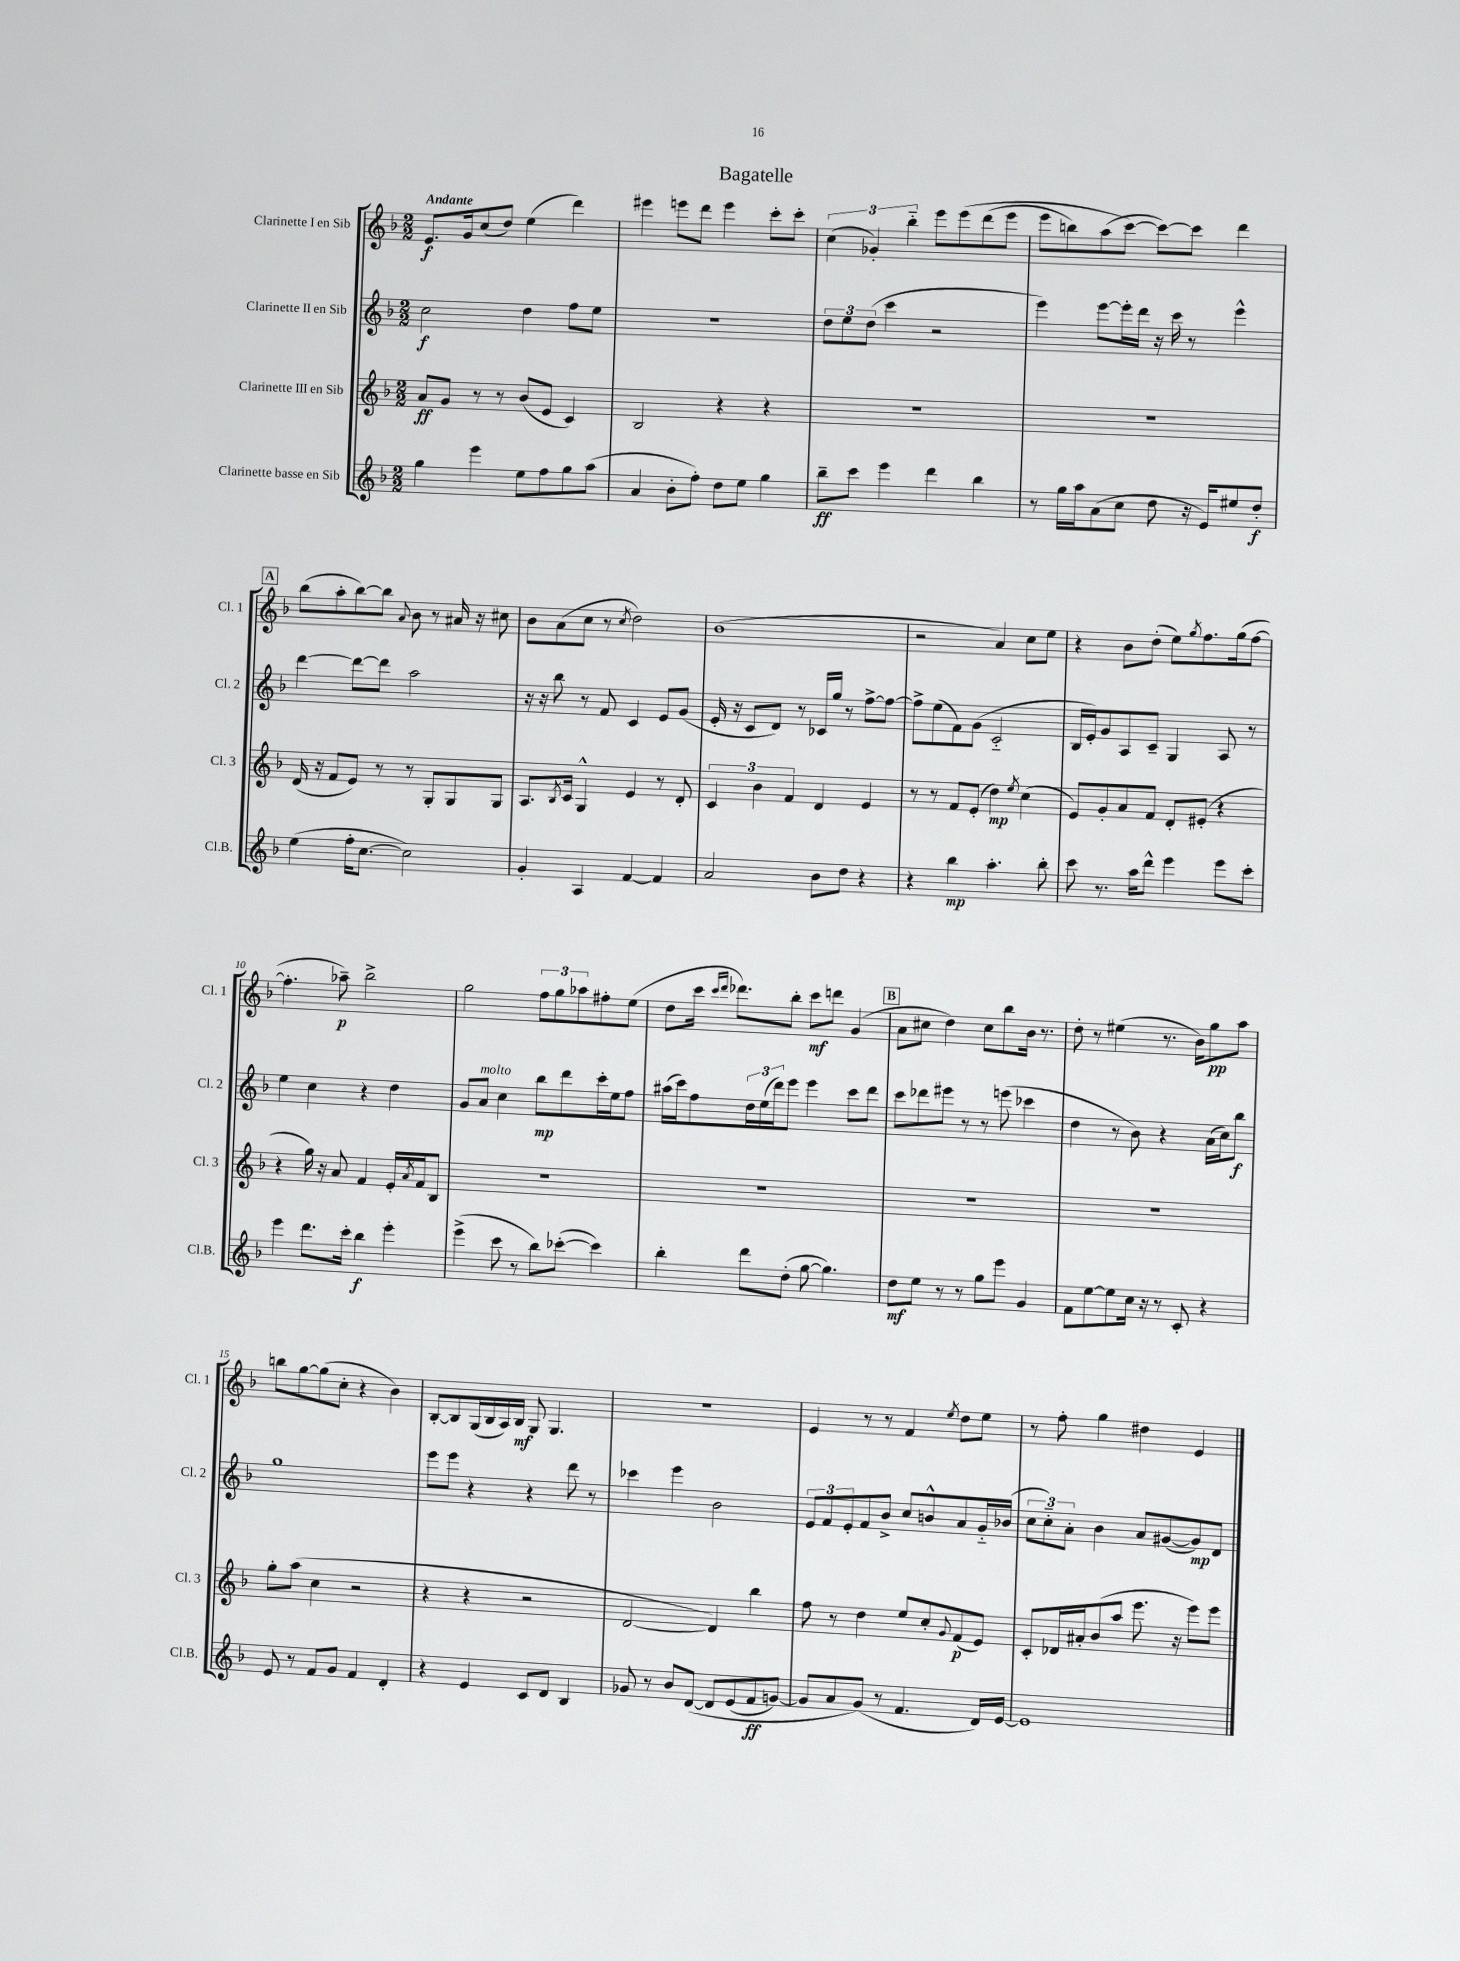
\header { title = "Bagatelle" }
<<
\new StaffGroup <<
\new Staff = "s0" \with { instrumentName = "Clarinette I en Sib" shortInstrumentName = "Cl. 1" } {
    \clef treble \key f \major \numericTimeSignature \time 2/2 \tempo "Andante"
    e'8.\f g'16 c''8( d''8) e''4( d'''4) |
    eis'''4 e'''8 d'''8 e'''4 c'''8-. c'''8-. |
    \tuplet 3/2 { c''4( ges'4-.) bes''4-_ } e'''8 e'''8\( d'''8( e'''8 |
    e'''8 b''8) a''8( c'''8~\) c'''8~) c'''8 d'''4 |
    \mark \markup { \box "A" } bes''8( a''8-. bes''8~) bes''8 \appoggiatura { a'8 } bes'8 r8 ais'16 r16 cis''8 |
    bes'8 a'8( c''8 r8 \acciaccatura { c''8 } d''2) |
    bes'1( |
    r2 a'4) c''8 e''8 |
    r4 bes'8 d''8-.( e''8) \acciaccatura { g''8 } f''8. g''16( f''8~ |
    f''4.-. aes''8--\p) bes''2-> |
    g''2 \tuplet 3/2 { f''8 g''8 aes''8 } fis''8-. e''8( |
    d''8 c'''16 \grace { c'''16 d'''16 } des'''8.) bes''8-. c'''8\mf d'''8 g'4( |
    \mark \markup { \box "B" } a'8 cis''8 d''4) cis''8 bes''8 bes'16 r8. |
    d''8-. r8 eis''4( r8. bes'16) g''8\pp a''8 |
    b''8 g''8~ g''8( c''8-. r4 bes'4) |
    bes8~-. bes8 g16( bes16 a16) bes16\mf g8 g4. |
    r1 |
    e'4 r8 r8 f'4 \acciaccatura { e''8 } d''8 e''8 |
    r8 f''8-. g''4 dis''4 e'4 \bar "|." |
}
\new Staff = "s1" \with { instrumentName = "Clarinette II en Sib" shortInstrumentName = "Cl. 2" } {
    \clef treble \key f \major \numericTimeSignature \time 2/2
    c''2\f d''4 f''8 e''8 |
    r1 |
    \tuplet 3/2 { d''8 e''8 d''8( } c'''4 r2 |
    e'''4) e'''8~ e'''16-. d'''16 r16 c'''16 r8 e'''4-^ |
    \mark \markup { \box "A" } d'''4~ d'''8~ d'''8 a''2 |
    r16 r16 bes''8 r8 f'8 c'4 e'8 g'8( |
    e'16-. r16 c'8 d'8) r8 ces'16 g''16 r8 f''8~-> f''8~ |
    f''8-> e''8( f'8) g'8( c'2-_ |
    bes16 e'16-.) g'8 a8 c'8-- g4 a8 r8 |
    e''4 c''4 r4 d''4 |
    g'8 a'8^\markup { \italic "molto" } c''4 bes''8\mp d'''8 c'''16-. e''16 f''8 |
    ais''16( c'''16) f''8 \tuplet 3/2 { d''16 e''16( d'''16) } e'''8 e'''4 c'''8 d'''8 |
    \mark \markup { \box "B" } c'''8 des'''8 eis'''8 r8 r8 e'''8( ces'''4 |
    d''4 r8 bes'8) r4 a'16( c''16) bes''8\f |
    g''1 |
    e'''8 e'''8 r4 r4 d'''8 r8 |
    ces'''4 e'''4 bes'2 |
    \tuplet 3/2 { e'8 f'8 e'8-. } f'8 bes'8-> c''8 b'8-^ a'8 g'16-_ bes'16( |
    \tuplet 3/2 { c''8 c''8-_) a'8-. } bes'4 a'8 gis'8~( gis'8\mp) d'8 \bar "|." |
}
\new Staff = "s2" \with { instrumentName = "Clarinette III en Sib" shortInstrumentName = "Cl. 3" } {
    \clef treble \key f \major \numericTimeSignature \time 2/2
    a'8\ff g'8 r8 r8 bes'8( e'8 c'4) |
    bes2 r4 r4 |
    R1 |
    R1 |
    \mark \markup { \box "A" } d'16( r16 f'8 e'8) r8 r8 g8-. g8 g8 |
    a8. \acciaccatura { bes8 } c'16 g4-^ e'4 r8 d'8-. |
    \tuplet 3/2 { c'4 bes'4 f'4 } d'4 e'4 |
    r8 r8 f'8 e'8-.( d''4\mp) \acciaccatura { e''8 } c''4( |
    e'8) g'8-. a'8 f'8 d'8-. eis'8-.( r4 |
    r4 g''16) r16 a'8 f'4 e'16-. \acciaccatura { a'8 } f'16 bes8 |
    R1 |
    R1 |
    \mark \markup { \box "B" } R1 |
    R1 |
    g''8-. a''8( c''4 r2 |
    r4 r4 r2 |
    d'2~ d'4) bes''4 |
    f''8 r8 d''4 e''8 c''8-. \appoggiatura { g'8 } f'8\p( e'8) |
    c'8-. des'16 ais'16-. bes'8( a''8 e'''8. r16 e'''8) e'''8 \bar "|." |
}
\new Staff = "s3" \with { instrumentName = "Clarinette basse en Sib" shortInstrumentName = "Cl.B." } {
    \clef treble \key f \major \numericTimeSignature \time 2/2
    g''4 e'''4 e''8 f''8 g''8 a''8( |
    a'4 bes'8-. f''8-.) d''8 e''8 g''4 |
    bes''8--\ff c'''8 e'''4 d'''4 bes''4 |
    r8 g''16 a''16 a'8( c''8 d''8 r16 e'16) eis''8 d''8-.\f |
    \mark \markup { \box "A" } e''4( f''16-. c''8.~ c''2) |
    g'4-. a4 f'4~ f'4 |
    a'2 bes'8 d''8 r4 |
    r4 bes''4\mp a''4.-. bes''8-. |
    c'''8 r8. a''16 d'''8-^ e'''4 e'''8 c'''8-. |
    e'''4 d'''8. c'''16-. bes''4\f e'''4-. |
    e'''4->( c'''8 r8 bes''8) ces'''8~-.( ces'''4) |
    bes''4-. d'''8 d''8-.( g''8~ g''4.) |
    \mark \markup { \box "B" } d''8\mf e''8 r8 r8 g''8 e'''8 g'4 |
    f'8 e''8~ e''8 c''16 r16 r8 c'8-. r4 |
    e'8 r8 f'8 g'8 f'4 d'4-. |
    r4 e'4 c'8 d'8 bes4 |
    ges'8 r8 bes'8 d'8~\( d'8 e'8( f'8\ff g'8~) |
    g'8 a'8 g'8(\) r8 f'4. d'16) e'16~ |
    e'1 \bar "|." |
}
>>
>>
